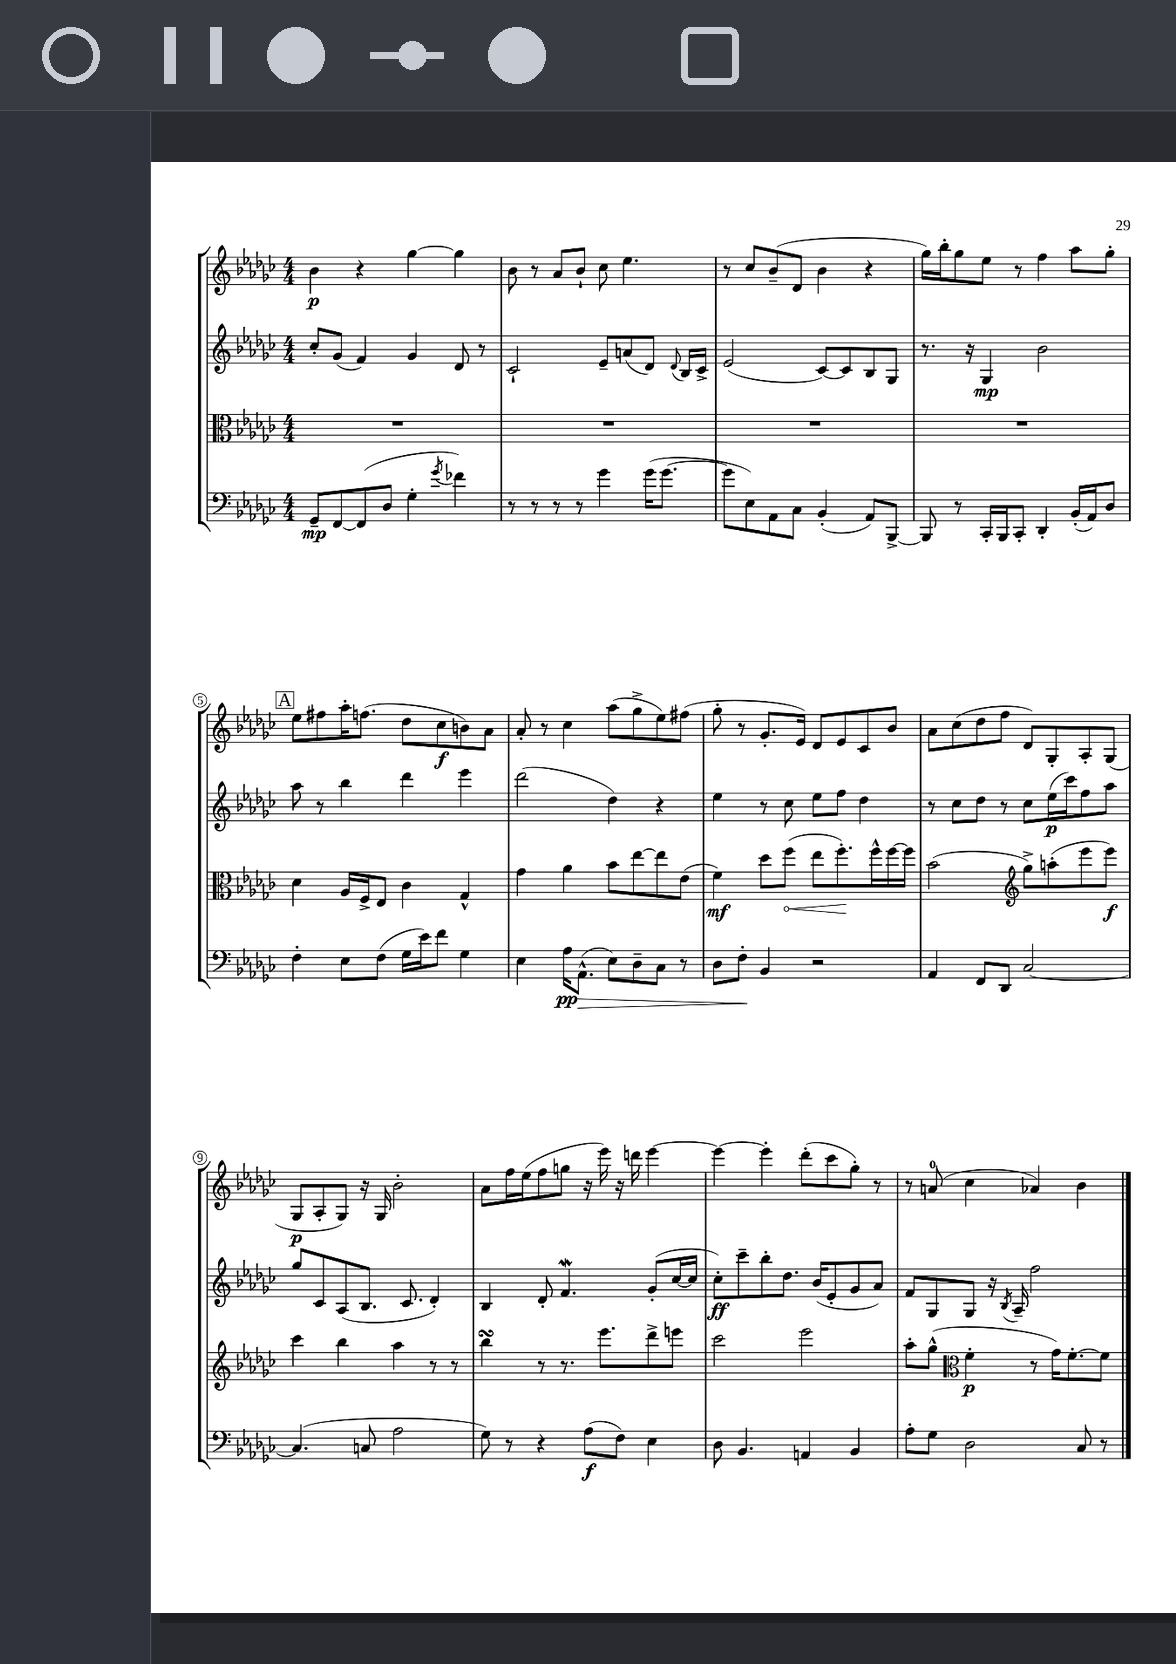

**kern	**kern	**kern	**kern
*staff4	*staff3	*staff2	*staff1
*clefF4	*clefC3	*clefG2	*clefG2
*k[b-e-a-d-g-c-]	*k[b-e-a-d-g-c-]	*k[b-e-a-d-g-c-]	*k[b-e-a-d-g-c-]
*M4/4	*M4/4	*M4/4	*M4/4
8GG-~/L	1r	8cc-'/L	4b-\
[8FF/	.	(8g-/J	.
(8FF/]	.	4f/)	4r
8D-/J	.	.	.
4G-'\	.	4g-/	[4gg-\
8qg-/	.	.	.
4f-\)	.	8d-/	4gg-\]
.	.	8r	.
=	=	=	=
8r	1r	2c-`/	8b-\
8r	.	.	8r
8r	.	.	8a-/L
8r	.	.	8b-`/J
4g-\	.	8e-~/L	8cc-\
.	.	(8a/	4.ee-\
(16g-\LK	.	8d-/J)	.
[8.g-\J	.	.	.
.	.	8qqd-/	.
.	.	16B-/LL	.
.	.	16c-^/JJ	.
=	=	=	=
8g-\]L	1r	(2e-/	8r
8E-\)	.	.	8cc-/L
8AA-\	.	.	(8b-~/
8C-\J	.	.	8d-/J
(4BB-'/	.	[8c-/L)	4b-\
.	.	8c-/]	.
8AA-/L)	.	8B-/	4r
[8BBB-^/J	.	8G-/J	.
=	=	=	=
8BBB-/]	1r	8.r	16gg-\LL)
.	.	.	16bb-'\J
8r	.	.	8gg-\
.	.	16r	.
16CC-'/LL	.	4G-/	8ee-\J
16BBB-/J	.	.	.
8CC-'/J	.	.	8r
4DD-'/	.	2b-\	4ff\
(16BB-'/LL	.	.	8aa-\L
16AA-/J)	.	.	.
8D-/J	.	.	8gg-'\J
=	=	=	=
4F'\	4d-\	8aa-\	8ee-\L
.	.	8r	8ff#\
8E-\L	16A-/LL	4bb-\	16aa-'\K
.	16F^/J	.	(8.ff\J
(8F\J	8E-/J	.	.
16G-\LL	4c-\	4ddd-\	8dd-\L
16e-\J)	.	.	.
8f\J	.	.	8cc-\
4G-\	4G-^^/	4eee-\	8b\)
.	.	.	8a-\J
=	=	=	=
4E-\	4g-\	(2ddd-\	8a-'/
.	.	.	8r
16A-\LK	4a-\	.	4cc-\
(8.AA-^^\J	.	.	.
8E-\L)	8b-\L	4dd-\)	(8aa-\L
8D-~\	[8ee-\	.	8gg-^\
8C-\J	8ee-\]	4r	8ee-\)
8r	(8e-\J	.	(8ff#\J
=	=	=	=
8D-\L	4f\)	4ee-\	8gg-'\
8F'\J	.	.	8r
4BB-/	8dd-\L	8r	8.g-'/L
.	(8ff\J	8cc-\	.
.	.	.	16e-/Jk)
2r	8ee-\L	8ee-\L	8d-/L
.	8.ff'\)	8ff\J	8e-/
.	.	4dd-\	8c-/
.	16ff^^\L	.	.
.	[16ff\	.	8b-/J
.	16ff\]JJ	.	.
=	=	=	=
4AA-/	(2b-\	8r	8a-\L
.	.	8cc-\L	(8cc-\
8FF/L	.	8dd-\J	8dd-\
8DD-/J	.	8r	8ff\J
*	*clefG2	*	*
[2C-/	8gg-^\L)	8cc-\L	8d-/L)
.	(8aa'\	(16ee-\L	8G-'/
.	.	16ccc-\J)	.
.	8eee-\	8ff\	8A-'/
.	8eee-\J)	8aa-\J	(8G-/J
=	=	=	=
(4.C-/]	4ccc-\	8gg-/L	8G-/L
.	.	8c-/	8A-'/
.	4bb-\	(8A-/	8G-/J)
8C/	.	8.B-/J	16r
.	.	.	16G-/
2A-\	4aa-\	.	2b-'\
.	.	8.c-/	.
.	8r	4d-'/)	.
.	8r	.	.
=	=	=	=
8G-\)	4bb-\	4B-/	8a-\L
8r	.	.	16ff\L
.	.	.	(16ee-\J
4r	8r	8d-'/	8ff\
.	8.r	4.f/	8gg\J
(8A-\L	.	.	16r
.	8.eee-\L	.	16eee-\)
8F\J)	.	.	16r
.	.	.	16ddd\
4E-\	8ddd-^\	(8g-'/L	[4eee-\
.	8eee\J	[16cc-/L	.
.	.	16cc-/]JJ	.
=	=	=	=
8D-\	2ccc-\	8cc-'\L)	4eee-\_
4.BB-/	.	8ccc-~\	.
.	.	8bb-'\	4eee-'\]
.	.	8.dd-\J	.
4AA/	2eee-\	.	(8ddd-'\L
.	.	(16b-/LK	.
.	.	8e-'/	8ccc-\
4BB-/	.	8g-/	8gg-'\J)
.	.	8a-/J)	8r
=	=	=	=
8A-'\L	8aa-'\L	8f/L	8r
8G-\J	(8gg-^^\J	8G-/	(8a/
*	*clefC3	*	*
2D-\	4f'\	8G-/J	4cc-\
.	.	16r	.
.	.	8qB-/	.
.	.	16A-~/	.
.	8r	2ff\	4a-/)
.	16g-\LK)	.	.
.	[8.f'\	.	.
8C-/	.	.	4b-\
8r	8f\]J	.	.
==	==	==	==
*-	*-	*-	*-
